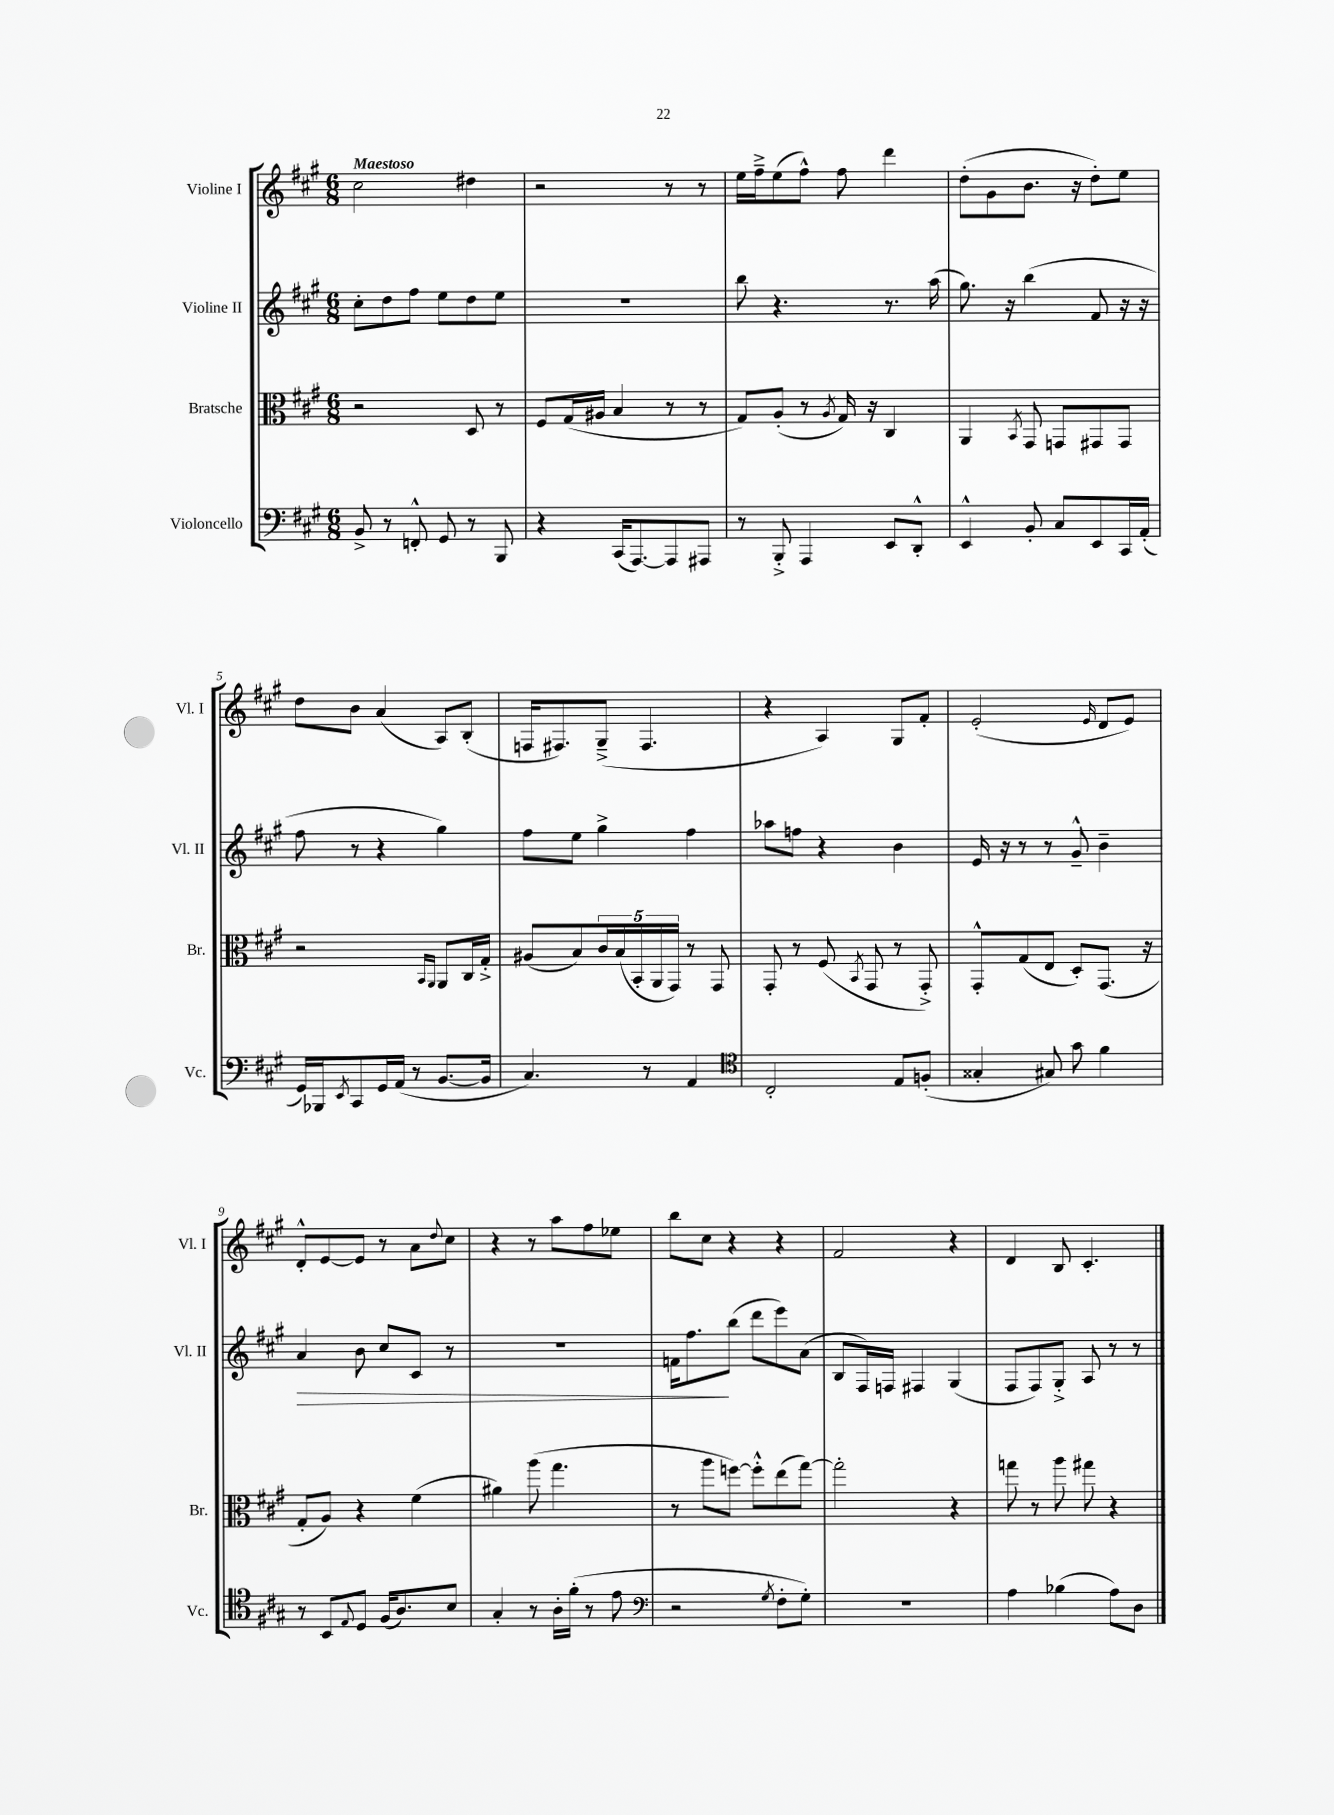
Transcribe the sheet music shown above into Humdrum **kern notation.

**kern	**kern	**kern	**kern
*staff4	*staff3	*staff2	*staff1
*clefF4	*clefC3	*clefG2	*clefG2
*k[f#c#g#]	*k[f#c#g#]	*k[f#c#g#]	*k[f#c#g#]
*M6/8	*M6/8	*M6/8	*M6/8
8BB^	2r	8cc#'	2cc#
8r	.	8dd	.
8FF'^^	.	8ff#	.
8GG#	.	8ee	.
8r	8D	8dd	4dd#
8BBB	8r	8ee	.
=	=	=	=
4r	8F#	2.r	2r
.	(16G#	.	.
.	16A#	.	.
(16CC#	4B	.	.
[8.AAA)	.	.	.
8AAA]	8r	.	8r
8AAA#	8r	.	8r
=	=	=	=
8r	8G#)	8bb	16ee
.	.	.	16ff#~^
8BBB'^	(8A'	4.r	(8ee
4AAA	8r	.	8ff#^^)
.	8qA	.	.
.	16G#)	.	8ff#
.	16r	.	.
8EE	4C#	8.r	4ddd
8DD'^^	.	.	.
.	.	(16aa	.
=	=	=	=
4EE^^	4AA	8.gg#)	(8dd'
.	.	.	8g#
.	.	16r	.
.	8qBB	.	.
8BB'	8GG#	(4bb	8.b
8C#	8GG	.	.
.	.	.	16r
8EE	8GG#	8f#	8dd')
16CC#	8GG#	16r	8ee
(16AA'	.	16r	.
=	=	=	=
16GG#)	2r	8ff#	8dd
16BBB-	.	.	.
8qEE	.	.	.
8CC#	.	8r	8b
16GG#	.	4r	(4a
(16AA	.	.	.
8r	.	.	.
.	16qqBB	.	.
.	16qqAA	.	.
[8.BB	8AA	4gg#)	8A)
.	16C#	.	(8B'
16BB]	16G#'^	.	.
=	=	=	=
4.C#)	(8A#	8ff#	16F
.	.	.	8.F#)
.	8B)	8ee	.
.	20c#	4gg#^	(8G#~^
.	(20B	.	.
.	20BB'	.	.
8r	.	.	4.F#
.	20AA	.	.
.	20GG#)	.	.
4AA	8r	4ff#	.
.	8GG#	.	.
=	=	=	=
*clefC4	*	*	*
2C#'	8GG#'	8aa-	4r
.	8r	8ff	.
.	(8F#	4r	4A)
.	8qBB	.	.
.	8GG#	.	.
8E	8r	4b	8G#
(8F'	8GG#'^)	.	8f#'
=	=	=	=
4G##'	8GG#'^^	16e	(2e'
.	.	16r	.
.	(8G#	8r	.
8G#)	8E	8r	.
8g#	8D')	8g#~^^	.
.	.	.	16qqe
4f#	(8.GG#	4b~	8d
.	.	.	8e)
.	16r	.	.
=	=	=	=
8r	8G#'	4a	8d'^^
8BB	8A)	.	[8e
8qqE	.	.	.
8D	4r	8b	8e]
(16F#	.	8cc#	8r
8.A)	.	.	.
.	(4f#	8c#	8a
.	.	.	8qqdd
8B	.	8r	8cc#
=	=	=	=
4G#'	4a#)	2.r	4r
8r	(8aa	.	8r
16A'	4.gg#	.	8aa
(16f#'	.	.	.
8r	.	.	8ff#
8e	.	.	8ee-
=	=	=	=
*clefF4	*	*	*
2r	8r	16f	8bb
.	.	8.ff#	.
.	8aa	.	8cc#
.	[8ff)	(8bb	4r
.	8ff'^^]	8ddd	.
8qG#	.	.	.
8F#'	(8ee	8eee)	4r
8G#')	[8gg#)	(8a	.
=	=	=	=
2.r	2gg#']	8B	2f#
.	.	16F#)	.
.	.	16F	.
.	.	4F#	.
.	4r	(4G#	4r
=	=	=	=
4A	8gg	8F#	4d
.	8r	8F#)	.
(4B-	8aa	8G#'^	8B
.	8gg#	8A	4.c#'
8A)	4r	8r	.
8D	.	8r	.
==	==	==	==
*-	*-	*-	*-
